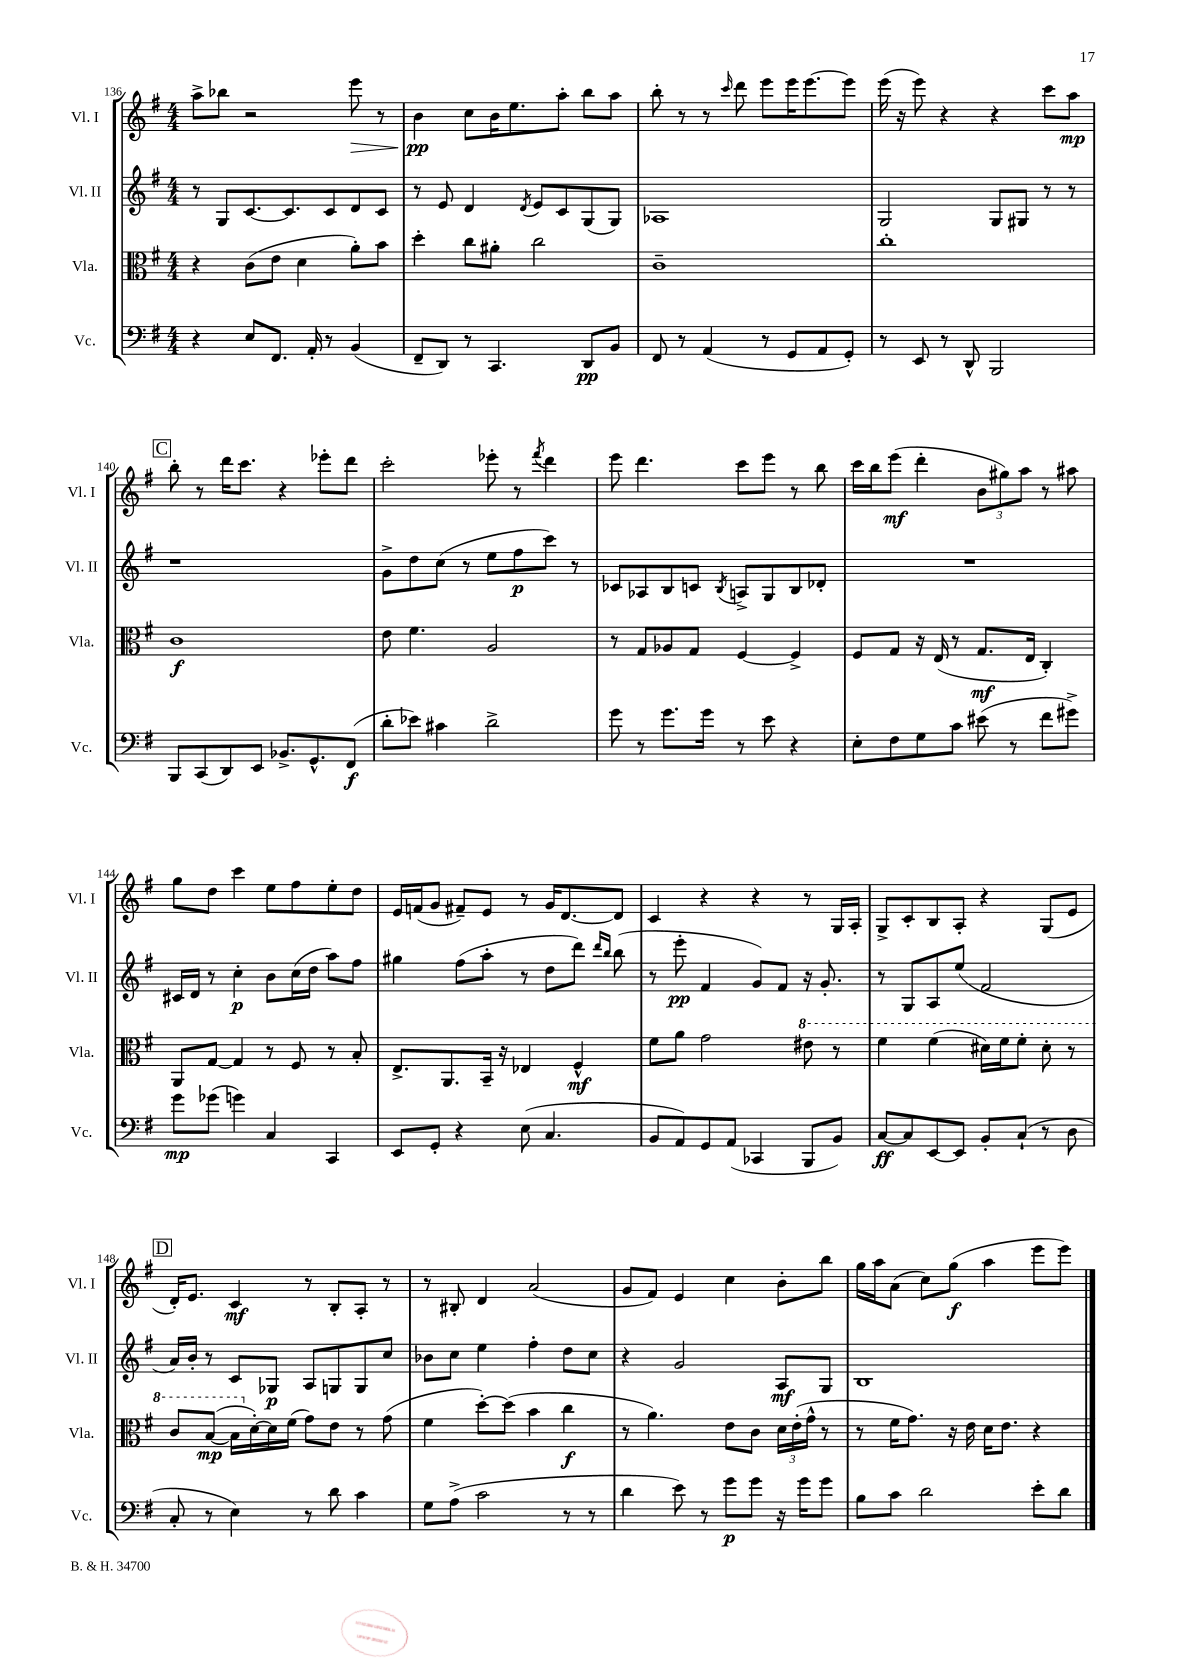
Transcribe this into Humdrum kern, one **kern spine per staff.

**kern	**kern	**kern	**kern
*staff4	*staff3	*staff2	*staff1
*clefF4	*clefC3	*clefG2	*clefG2
*k[f#]	*k[f#]	*k[f#]	*k[f#]
*M4/4	*M4/4	*M4/4	*M4/4
4r	4r	8r	8aa^\L
.	.	8G/L	8bb-\J
8E/L	(8c\L	[8.c/	2r
8.FF#/J	8e\J	.	.
.	.	8.c/]	.
.	4d\	.	.
16AA'/	.	.	.
8r	.	8c/	.
(4BB/	8a'\L)	8d/	8eee\
.	8b\J	8c/J	8r
=	=	=	=
8FF#~/L	4dd'\	8r	4b\
8DD/J)	.	8e/	.
8r	8cc\L	4d/	8cc\L
4.CC/	8a#'\J	.	16b\K
.	.	.	8.ee\
.	.	8qd/	.
.	2cc\	8e/L	.
.	.	8c/	8aa'\J
8DD/L	.	(8G/	8bb\L
8BB/J	.	8G/J)	8aa\J
=	=	=	=
8FF#/	1c~	1A-	8bb'\
8r	.	.	8r
(4AA/	.	.	8r
.	.	.	16qqccc/
.	.	.	8ddd\
8r	.	.	8eee\L
8GG/L	.	.	16eee\K
.	.	.	[8.eee\
8AA/	.	.	.
8GG'/J)	.	.	8eee\]J
=	=	=	=
8r	1cc'	2G/	(16eee\
.	.	.	16r
8EE/	.	.	8eee\)
8r	.	.	4r
8DD^^/	.	.	.
2BBB/	.	8G/L	4r
.	.	8G#/J	.
.	.	8r	8ccc\L
.	.	8r	8aa\J
=	=	=	=
8BBB/L	1c	1r	8bb'\
(8CC/	.	.	8r
8DD/)	.	.	16ddd\LK
.	.	.	8.ccc\J
8EE/J	.	.	.
8.BB-^/L	.	.	4r
8.GG^^/	.	.	.
.	.	.	8eee-'\L
(8FF#/J	.	.	8ddd\J
=	=	=	=
8d'\L	8e\	8g^\L	2ccc'\
8e-\J)	4.f#\	8dd\	.
4c#\	.	(8cc\J	.
.	.	8r	.
2d^\	2A/	8ee\L	8eee-'\
.	.	8ff#\	8r
.	.	.	8qfff#/
.	.	8ccc\J)	4ddd\
.	.	8r	.
=	=	=	=
8g\	8r	8c-/L	8eee\
8r	8G/L	8A-/	4.ddd\
8.g\L	8A-/	8B/	.
.	8G/J	8c/J	.
16g\Jk	.	.	.
.	.	8qB/	.
8r	[4F#/	8A^/L	8ccc\L
8e\	.	8G/	8eee\J
4r	4F#^/]	8B/	8r
.	.	8d-'/J	8bb\
=	=	=	=
8E'\L	8F#/L	1r	16ccc\LL
.	.	.	16bb\J
8F#\	8G/J	.	(8eee\J
8G\	16r	.	4ddd'\
.	(16E/	.	.
8c\J	8r	.	.
(8e#\	8.G/L	.	12b\L
.	.	.	12gg#\)
8r	.	.	.
.	.	.	12aa\J
.	16E/Jk	.	.
8f#\L	4C'/)	.	8r
8g#^\J)	.	.	8aa#\
=	=	=	=
8g\L	8AA/L	16c#/LL	8gg\L
.	.	16d/JJ	.
(8g-\J	[8G/J	8r	8dd\J
4g\)	4G/]	4cc'\	4ccc\
4C/	8r	8b\L	8ee\L
.	8F#/	(16cc\L	8ff#\
.	.	16dd\JJ	.
4CC/	8r	8aa\L)	8ee'\
.	8B'/	8ff#\J	8dd\J
=	=	=	=
8EE/L	8.E^/L	4gg#\	16e/LL
.	.	.	(16f/J
8GG'/J	.	.	8g/J
.	8.AA/	.	.
4r	.	(8ff#\L	8f#~/L)
.	16BB~/Jk	8aa'\J	8e/J
.	16r	.	.
(8E\	4E-/	8r	8r
4.C/	.	8dd\L	16g/LK
.	.	.	[8.d/
.	4F#^^/	8ddd\J)	.
.	.	16qqddd/LL	.
.	.	16qqbb/JJ	.
.	.	(8bb\	8d/]J
=	=	=	=
8BB/L	8f#\L	8r	4c/
8AA/)	8a\J	8eee'\	.
8GG/	2g\	4f#/	4r
(8AA/J	.	.	.
4CC-/	.	8g/L)	4r
.	.	8f#/J	.
8BBB/L	8ee#\	16r	8r
.	.	8.g'/	.
8BB/J)	8r	.	16G/LL
.	.	.	16A'/JJ
=	=	=	=
[8C/L	4ff#\	8r	8G^/L
8C/]	.	8G/L	8c'/
[8EE/	(4ff#\	8A/	8B/
8EE/]J	.	(8ee/J	8A'/J
8BB'/L	16dd#\LL)	2f#/	4r
.	16ff#\J	.	.
(8C`/J	8ff#'\J	.	.
8r	8dd#'\	.	(8G/L
8D\	8r	.	8e/J
=	=	=	=
8C'/	8cc/L	16a/LL)	16d'/LK)
.	.	16b'/JJ	8.e/J
8r	([8b/J	8r	.
4E\)	16b\]LL	8c/L	4c/
.	[16d'\)	.	.
.	16d\]	8G-/J	.
.	(16f#\JJ	.	.
8r	8g\L)	8A/L	8r
8d\	8e\J	8G/	8B'/L
4c\	8r	8G/	8A'/J
.	(8g\	8cc/J	8r
=	=	=	=
8G\L	4f#\	8b-\L	8r
(8A^\J	.	8cc\J	8B#'/
2c\	[8dd'\L)	4ee\	4d/
.	(8dd\]J	.	.
.	4b\	4ff#'\	(2a/
8r	4cc\	8dd\L	.
8r	.	8cc\J	.
=	=	=	=
4d\	8r	4r	8g/L
.	4.a\)	.	8f#/J)
8e\)	.	2g/	4e/
8r	.	.	.
8g\L	8e\L	.	4cc\
8g\J	8c\J	.	.
16r	24d\LL	8A/L	8b'\L
.	(24e'\	.	.
16g\LK	.	.	.
.	24g^^\JJ	.	.
8g\J	8r	8G/J	8bb\J
=	=	=	=
8B\L	8r	1B	16gg\LL
.	.	.	16aa\J
8c\J	16f#\LK	.	(8a\J
.	8.g\J)	.	.
2d\	.	.	8cc\L)
.	16r	.	(8gg\J
.	16e\	.	.
.	16d\LK	.	4aa\
.	8.e\J	.	.
8e'\L	4r	.	8eee\L
8d\J	.	.	8eee\J)
==	==	==	==
*-	*-	*-	*-
